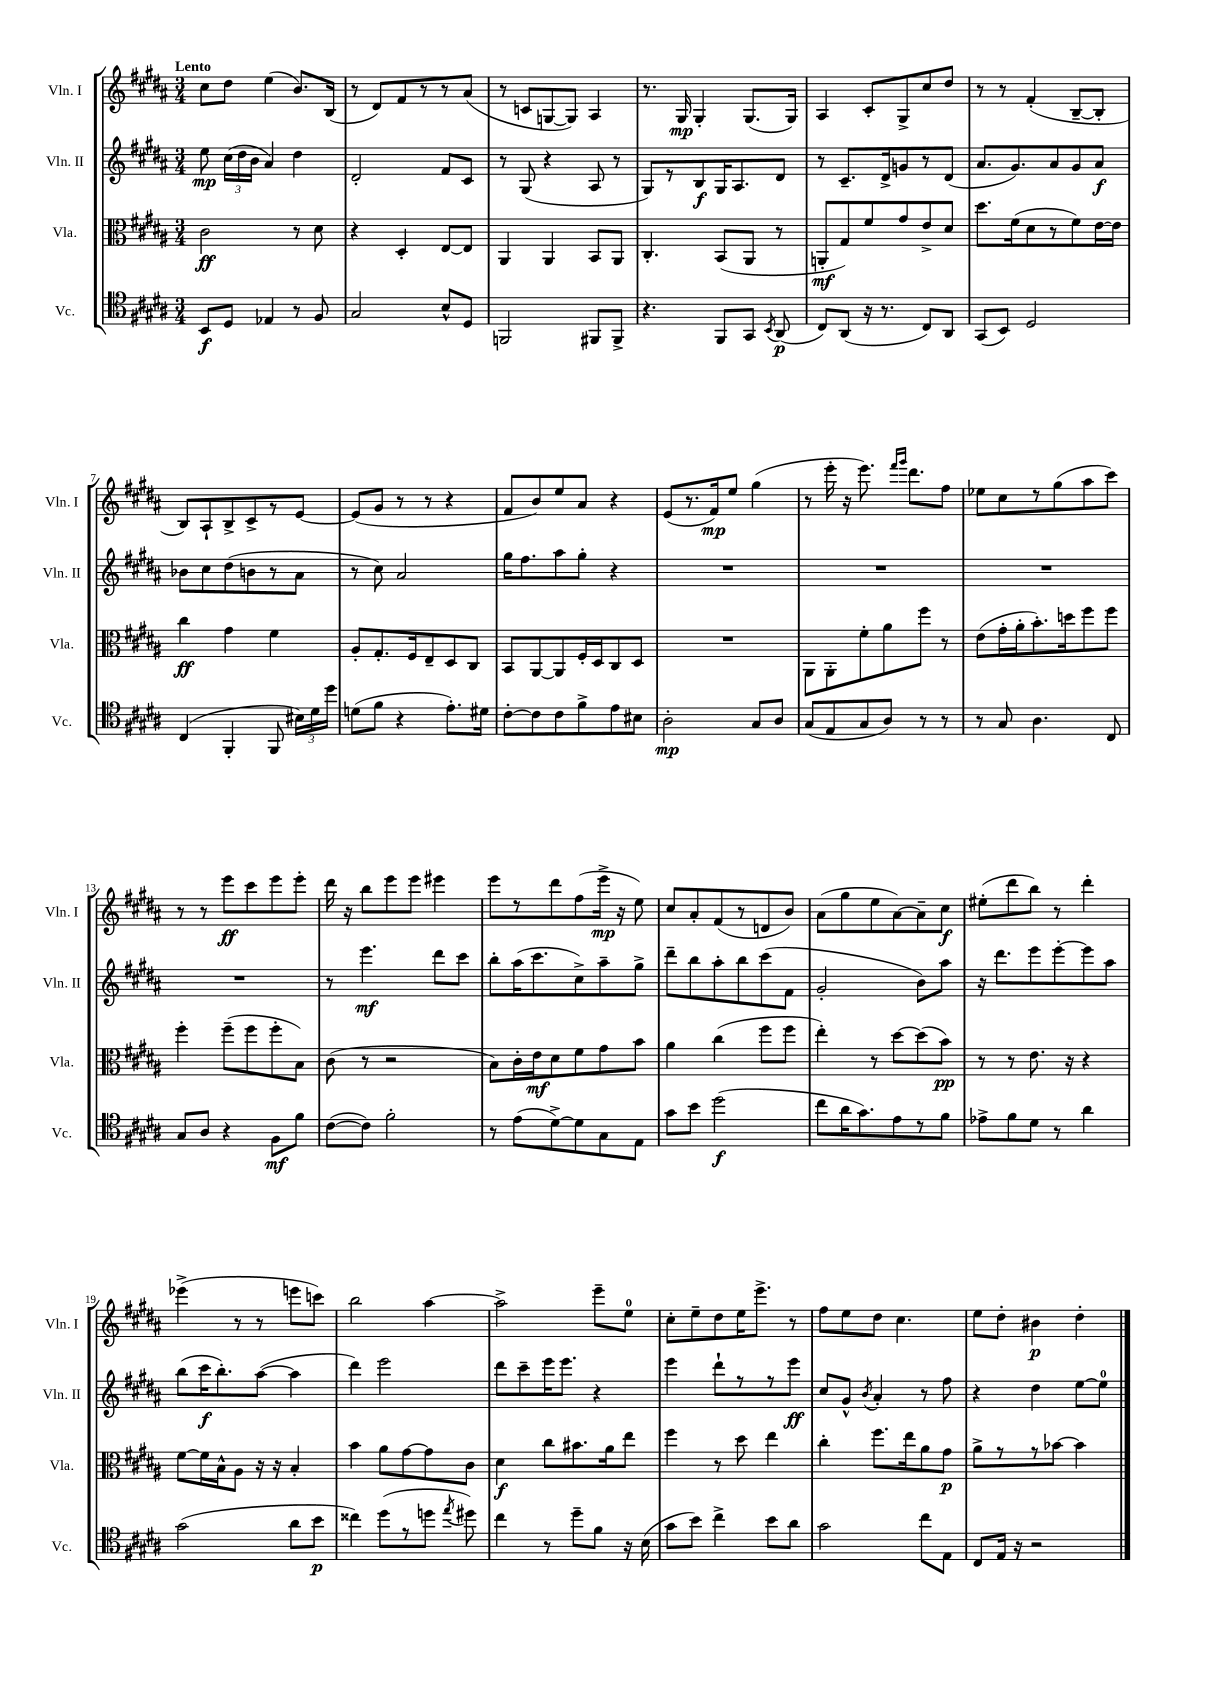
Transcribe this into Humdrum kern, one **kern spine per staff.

**kern	**kern	**kern	**kern
*staff4	*staff3	*staff2	*staff1
*clefC4	*clefC3	*clefG2	*clefG2
*k[f#c#g#d#a#]	*k[f#c#g#d#a#]	*k[f#c#g#d#a#]	*k[f#c#g#d#a#]
*M3/4	*M3/4	*M3/4	*M3/4
8BB	2c#	8ee	8cc#
8D#	.	(24cc#	8dd#
.	.	24dd#	.
.	.	24b	.
4E-	.	4a#)	(4ee
8r	8r	4dd#	8.b)
8F#	8d#	.	.
.	.	.	(16B
=	=	=	=
2G#	4r	2d#'	8r
.	.	.	8d#)
.	4D#'	.	8f#
.	.	.	8r
8B^^	[8E	8f#	8r
8D#	8E]	8c#	(8a#
=	=	=	=
2FF	4AA#	8r	8r
.	.	(8G#	8c
.	4AA#	4r	[8G
.	.	.	8G])
8FF#	8BB	8A#	4A#
8FF#^	8AA#	8r	.
=	=	=	=
4.r	4.C#'	8G#)	8.r
.	.	8r	.
.	.	.	16G#
.	.	8B	4G#'
8FF#	(8BB	16G#	.
.	.	8.A#	.
8GG#	8AA#	.	(8.G#
8qBB	.	.	.
(8AA#	8r	8d#	.
.	.	.	16G#)
=	=	=	=
8C#)	8AA'	8r	4A#
(8AA#	8G#)	8.c#~	.
16r	8f#	.	8c#'
8.r	.	16d#^	.
.	8g#	8g	8G#^
8C#)	8e^	8r	8cc#
8AA#	8d#	(8d#	8dd#
=	=	=	=
(8GG#	8.dd#	8.a#	8r
8BB)	.	.	8r
.	(16f#	8.g#)	.
2D#	8d#	.	(4f#'
.	8r	8a#	.
.	8f#)	8g#	[8B~
.	[16e	8a#	8B']
.	16e]	.	.
=	=	=	=
(4C#	4cc#	8b-	8B)
.	.	8cc#	8A#`
4FF#'	4g#	(8dd#	8B^
.	.	8b	8c#^
8FF#	4f#	8r	8r
24B#)	.	8a#	[8e
24d#	.	.	.
24dd#	.	.	.
=	=	=	=
(8d	8A#'	8r	(8e]
8f#	8.G#'	8cc#)	8g#
4r	.	2a#	8r
.	16F#	.	.
.	8E~	.	8r
8.e')	8D#	.	4r
.	8C#	.	.
16d#	.	.	.
=	=	=	=
[8c#'	8BB	16gg#	8f#
.	.	8.ff#	.
8c#]	[8AA#	.	8b)
8c#	8AA#]	8aa#	8ee
8f#^	16F#'	8gg#'	8a#
.	16D#	.	.
8e	8C#	4r	4r
8B#	8D#	.	.
=	=	=	=
2A#'	2.r	2.r	(8e
.	.	.	8.r
.	.	.	16f#)
.	.	.	8ee
8G#	.	.	(4gg#
8A#	.	.	.
=	=	=	=
(8G#	8AA#	2.r	8r
8E	8AA#'	.	16eee'
.	.	.	16r
8G#	8f#'	.	8.eee)
8A#)	8a#	.	.
.	.	.	16qqfff#
.	.	.	16qqggg#
.	.	.	8.ddd#
8r	8ff#	.	.
8r	8r	.	8ff#
=	=	=	=
8r	(8e	2.r	8ee-
8G#	16g#'	.	8cc#
.	16a#'	.	.
4.A#	8.b')	.	8r
.	.	.	(8gg#
.	16dd	.	.
.	8ff#	.	8aa#
8C#	8ff#	.	8ccc#)
=	=	=	=
8G#	4ff#'	2.r	8r
8A#	.	.	8r
4r	(8ff#~	.	8eee
.	8ff#	.	8ccc#
8F#	8ff#'	.	8eee
8f#	8B)	.	8eee'
=	=	=	=
([8c#	(8c#	8r	16ddd#
.	.	.	16r
8c#])	8r	4.eee	8bb
2f#'	2r	.	8eee
.	.	.	8eee
.	.	8ddd#	4eee#
.	.	8ccc#	.
=	=	=	=
8r	8B)	8bb'	8eee
(8e	16c#'	(16aa#	8r
.	16e	8.ccc#	.
[8d#^)	8d#	.	8ddd#
8d#]	8f#	8cc#^)	(8ff#
8G#	8g#	8aa#~	16eee^
.	.	.	16r
8E	8b	8gg#^	8ee)
=	=	=	=
8g#	4a#	8ddd#~	8cc#
8b	.	8bb	8a#'
(2dd#	(4cc#	8aa#'	(8f#
.	.	8bb	8r
.	8ff#	(8ccc#	8d
.	8ff#	8f#	8b)
=	=	=	=
8cc#	4ee')	2g#'	(8a#
16a#	.	.	8gg#
8.g#)	.	.	.
.	8r	.	8ee
8e	[8dd#	.	[8a#)
8r	(8dd#]	8b)	8a#~]
8f#	8b)	8aa#	8cc#
=	=	=	=
8e-^	8r	16r	(8ee#'
.	.	8.ddd#	.
8f#	8r	.	8ddd#
8d#	8.e	8eee	8bb)
8r	.	[8eee'	8r
.	16r	.	.
4a#	4r	8eee]	4ddd#'
.	.	8aa#	.
=	=	=	=
(2g#	[8f#	(8bb	(4eee-^
.	16f#]	16ccc#	.
.	16B^^	8.bb')	.
.	8A#	.	8r
.	16r	([8aa#	8r
.	16r	.	.
8a#	4B'	4aa#]	8eee
8b	.	.	8ccc)
=	=	=	=
4cc##)	4b	4ddd#)	2bb
(8dd#	8a#	2eee	.
8r	[8g#	.	.
8dd	8g#]	.	[4aa#
8qee	.	.	.
8dd#)	8c#	.	.
=	=	=	=
4cc#	4d#	8ddd#	2aa#^]
.	.	8ccc#~	.
8r	8cc#	16eee	.
.	.	8.eee	.
8dd#~	8.b#	.	.
8f#	.	4r	8eee~
.	16a#	.	.
16r	8ee	.	8ee
(16B	.	.	.
=	=	=	=
8g#	4ff#	4eee	8cc#'
8b)	.	.	8ee~
4cc#^	8r	8ddd#`	8dd#
.	8dd#	8r	16ee
.	.	.	8.eee^
8b	4ee	8r	.
8a#	.	8eee	8r
=	=	=	=
2g#	4cc#'	8cc#	8ff#
.	.	8g#^^	8ee
.	.	8qb	.
.	8.ff#	4a#'	8dd#
.	.	.	4.cc#
.	16ee	.	.
8cc#	8a#	8r	.
8E	8g#	8ff#	.
=	=	=	=
8C#	8a#^	4r	8ee
16E	8r	.	8dd#'
16r	.	.	.
2r	8r	4dd#	4b#
.	[8b-	.	.
.	4b-]	[8ee	4dd#'
.	.	8ee]	.
==	==	==	==
*-	*-	*-	*-
